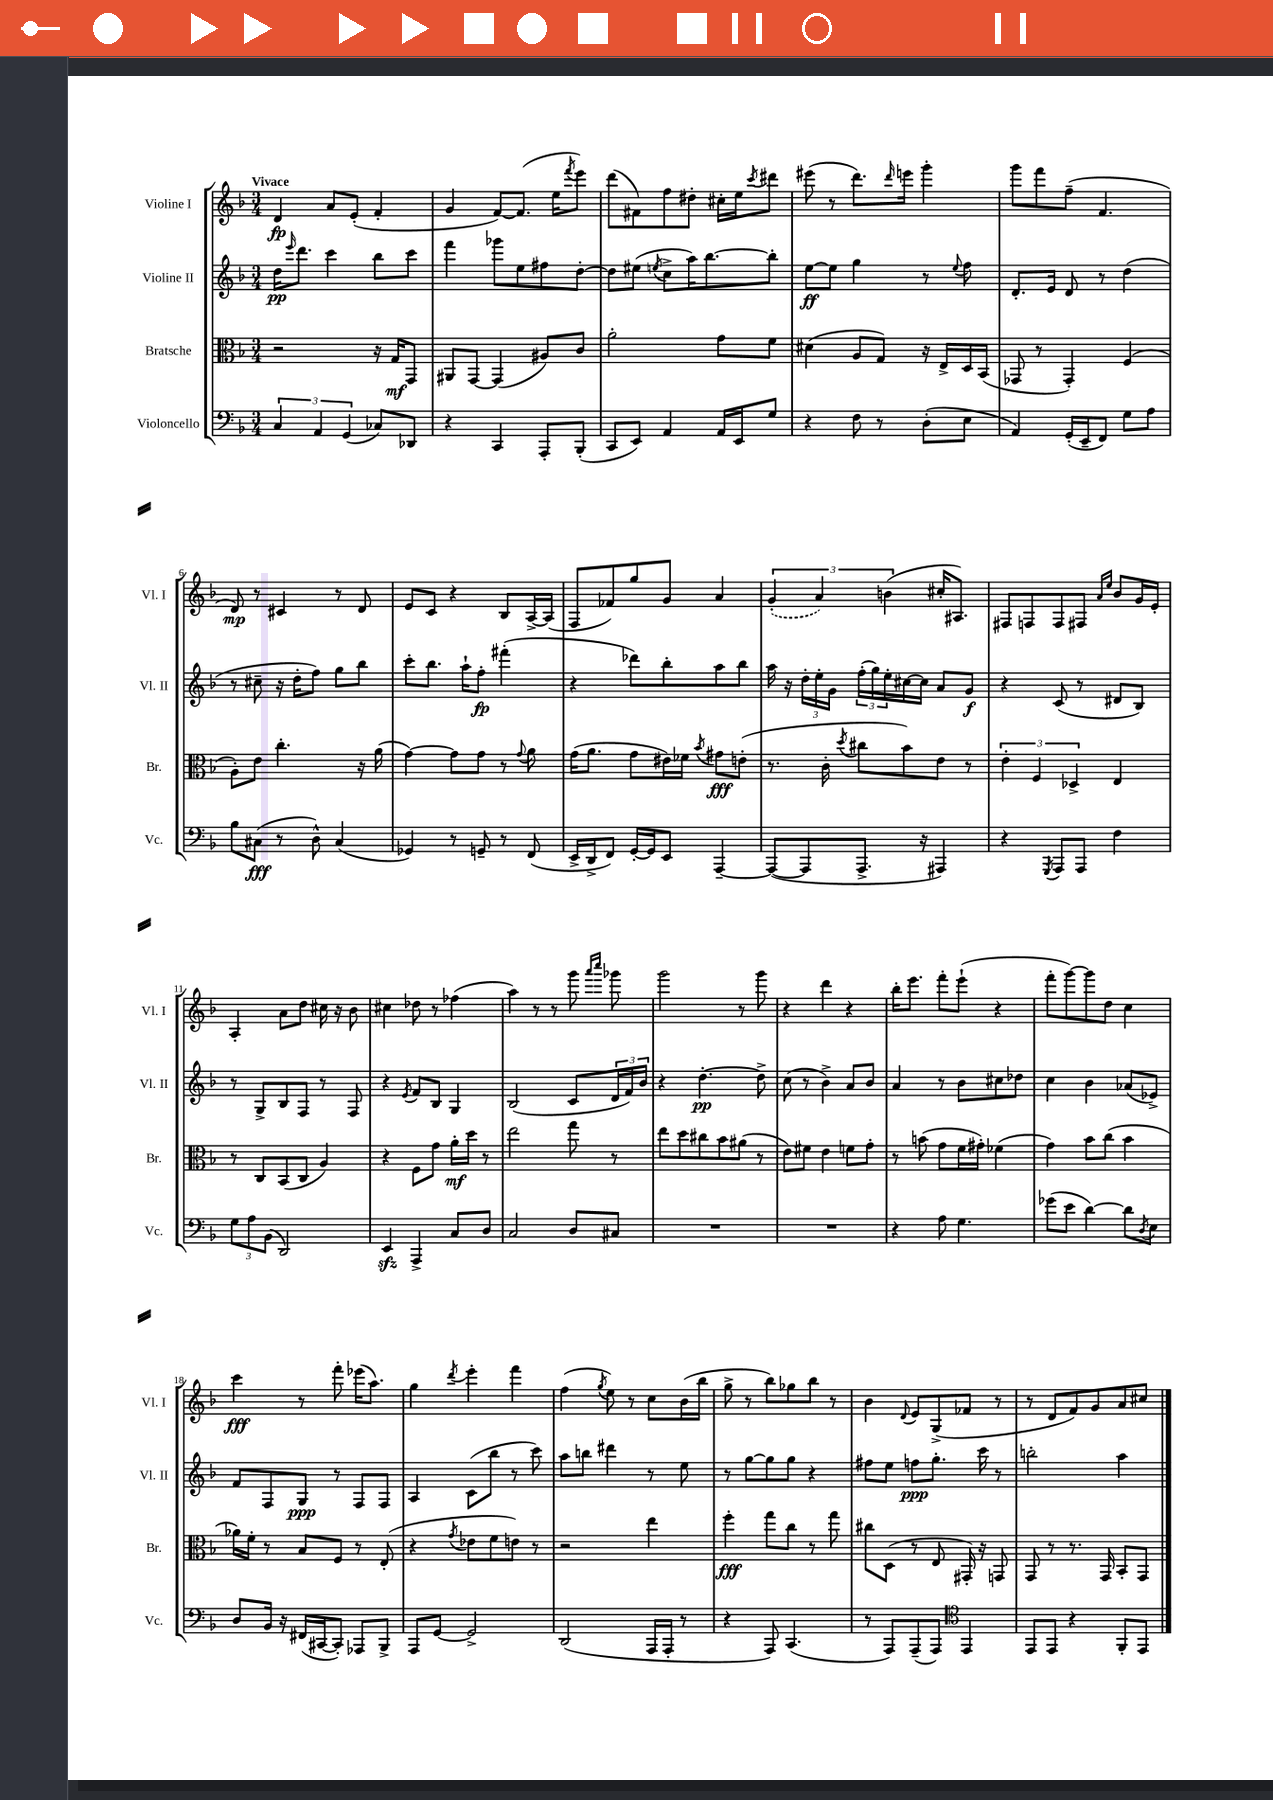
<<
\new StaffGroup <<
\new Staff = "s0" \with { instrumentName = "Violine I" shortInstrumentName = "Vl. I" } {
    \clef treble \key f \major \numericTimeSignature \time 3/4 \tempo "Vivace"
    d'4\fp a'8 e'8-.( f'4-. |
    g'4 f'8~) f'8.( e''16 \acciaccatura { f'''8 } e'''8) |
    d'''8( fis'8) f''8 dis''8-. cis''16-. e''16 \acciaccatura { c'''8 } dis'''8 |
    eis'''8( r8 d'''8.) \grace { d'''16 } e'''16 g'''4-. |
    g'''8 f'''8 f''8--( f'4. |
    d'8\mp) r8 cis'4 r8 d'8 |
    e'8 c'8 r4 bes8 a16~-> a16( |
    f8 fes'8) g''8 g'8 a'4 |
    \tuplet 3/2 { \once \slurDashed g'4-.( a'4) b'4( } cis''16-. ais8.) |
    fis8 f8 f8 fis8 \grace { a'16 e''16 } bes'8 g'16 e'16-. |
    a4-. a'8 d''8 cis''16 r16 bes'8 |
    cis''4 des''8 r8 fes''4( |
    a''4) r8 r8 g'''8 \grace { a'''16 c''''16 } ges'''8 |
    g'''2 r8 g'''8 |
    r4 d'''4 r4 |
    bes''16-. e'''8. f'''8-. e'''8-!( r4 |
    f'''8-. g'''8~) g'''8 d''8 c''4 |
    c'''4\fff r8 f'''8-. ees'''16( a''8.) |
    g''4 \acciaccatura { d'''8 } e'''4-. f'''4 |
    f''4( \acciaccatura { g''8 } e''8) r8 c''8 bes'16( bes''16 |
    g''8-> r8 bes''8) ges''8 bes''8 r8 |
    bes'4 \appoggiatura { d'8 } e'8 g8->( fes'8 r8 |
    r8 d'8 f'8) g'8 a'8 cis''8 \bar "|." |
}
\new Staff = "s1" \with { instrumentName = "Violine II" shortInstrumentName = "Vl. II" } {
    \clef treble \key f \major \numericTimeSignature \time 3/4
    d''16\pp \grace { e'''16 } d'''8. c'''4 bes''8 c'''8 |
    f'''4 ges'''8 e''8 fis''8 d''8~-. |
    d''8 eis''8( \acciaccatura { e''8 } c''8-> a''16) bes''8.~ bes''8-. |
    e''8~\ff e''8 g''4 r8 \appoggiatura { e''8 } f''8 |
    d'8.-. e'16 d'8 r8 d''4( |
    r8 cis''8-- r16 d''16-. f''8) g''8 bes''8 |
    c'''8-. bes''8. a''16-! f''8-.\fp fis'''4-.( |
    r4 des'''8) bes''8-. a''8 bes''8 |
    a''16 r16 \tuplet 3/2 { d''16-. e''16-. g'16 } \tuplet 3/2 { f''16-.( g''16) e''16-. } cis''16~ cis''16 a'8 g'8\f |
    r4 c'8( r8 dis'8 bes8) |
    r8 g8-> bes8 f8 r8 f8 |
    r4 \acciaccatura { e'8 } f'8 bes8 g4 |
    bes2( c'8 \tuplet 3/2 { d'16 f'16) bes'16 } |
    r4 d''4.~-.\pp d''8-> |
    c''8( r8 bes'4->) a'8 bes'8 |
    a'4 r8 bes'8 cis''8 des''8 |
    c''4 bes'4 aes'8( ees'8->) |
    f'8 f8 g8\ppp r8 f8 f8 |
    a4 c'8( bes''8 r8 c'''8) |
    a''8 b''8 dis'''4 r8 e''8 |
    r8 g''8~ g''8 g''8 r4 |
    fis''8 e''8 f''8\ppp g''8.-. c'''16 r8 |
    b''2-. a''4 \bar "|." |
}
\new Staff = "s2" \with { instrumentName = "Bratsche" shortInstrumentName = "Br." } {
    \clef alto \key f \major \numericTimeSignature \time 3/4
    r2 r16 g16\mf g,8 |
    ais,8 g,8~ g,4( ais8) c'8 |
    a'2-. g'8 f'8 |
    dis'4( a8 g8) r16 e16-> d16 bes,16( |
    ges,8 r8 ges,4-.) f4( |
    a8-.) e'8 c''4.-. r16 a'16( |
    g'4~) g'8 g'8 r8 \appoggiatura { g'8 } a'8 |
    g'16( a'8. g'8 eis'16) fes'16 \acciaccatura { bes'8 } gis'8\fff e'8-.( |
    r8. c'16-. \acciaccatura { d''8 } cis''8 bes'8) e'8 r8 |
    \tuplet 3/2 { e'4-. f4 des4-> } e4 |
    r8 c8 bes,8( c8 a4) |
    r4 f8 g'8 a'16-.\mf d''16 r8 |
    e''2 g''8 r8 |
    e''8 d''8 cis''8 bes'8 ais'8( r8 |
    e'8) fis'8 e'4 f'8 g'8-. |
    r8 b'8( g'8 f'16 gis'16-.) fes'4( |
    g'4) bes'8 c''8( bes'4 |
    aes'16) f'16-. r8 bes8 f8 r8 e8-.( |
    r4 \acciaccatura { g'8 } ees'8 f'8 e'8) r8 |
    r2 e''4 |
    f''4-.\fff g''8 c''8 r8 g''8 |
    cis''8 d8( r8 e8 gis,16-.) r16 g,8 |
    g,8 r8 r8. g,16 bes,8-. g,8 \bar "|." |
}
\new Staff = "s3" \with { instrumentName = "Violoncello" shortInstrumentName = "Vc." } {
    \clef bass \key f \major \numericTimeSignature \time 3/4
    \tuplet 3/2 { c4 a,4 g,4( } ces8) des,8 |
    r4 c,4 a,,8-. bes,,8-.( |
    c,8 e,8) a,4 a,16 e,16 g8 |
    r4 f8 r8 d8-.( e8 |
    a,4) g,16-.( e,16-- f,8) g8 a8 |
    bes8 cis8\fff( r8 d8-^) cis4( |
    ges,4) r8 g,8-- r8 f,8( |
    e,16-> d,16-> f,8) g,16~-. g,16 e,8 a,,4~-- |
    a,,8~( a,,8 a,,8.-> r16 ais,,4) |
    r4 \acciaccatura { g,,8 } a,,8 a,,8 f4 |
    \tuplet 3/2 { g8 a8 bes,8( } d,2) |
    e,4\sfz a,,4-> c8 d8 |
    c2 d8 cis8 |
    R2. |
    R2. |
    r4 a8 g4. |
    ges'8( e'8 d'4~) d'8 \acciaccatura { d8 } e8 |
    d8 bes,16 r16 fis,16( cis,16~ cis,8-.) aes,,8 bes,,8-> |
    a,,8 g,8~ g,2-> |
    d,2( a,,16 a,,16-. r8 |
    r4 a,,8) c,4.( |
    r8 a,,8) a,,8--( a,,8) \clef tenor e,4 |
    e,8 e,8 r4 f,8-. e,8 \bar "|." |
}
>>
>>
